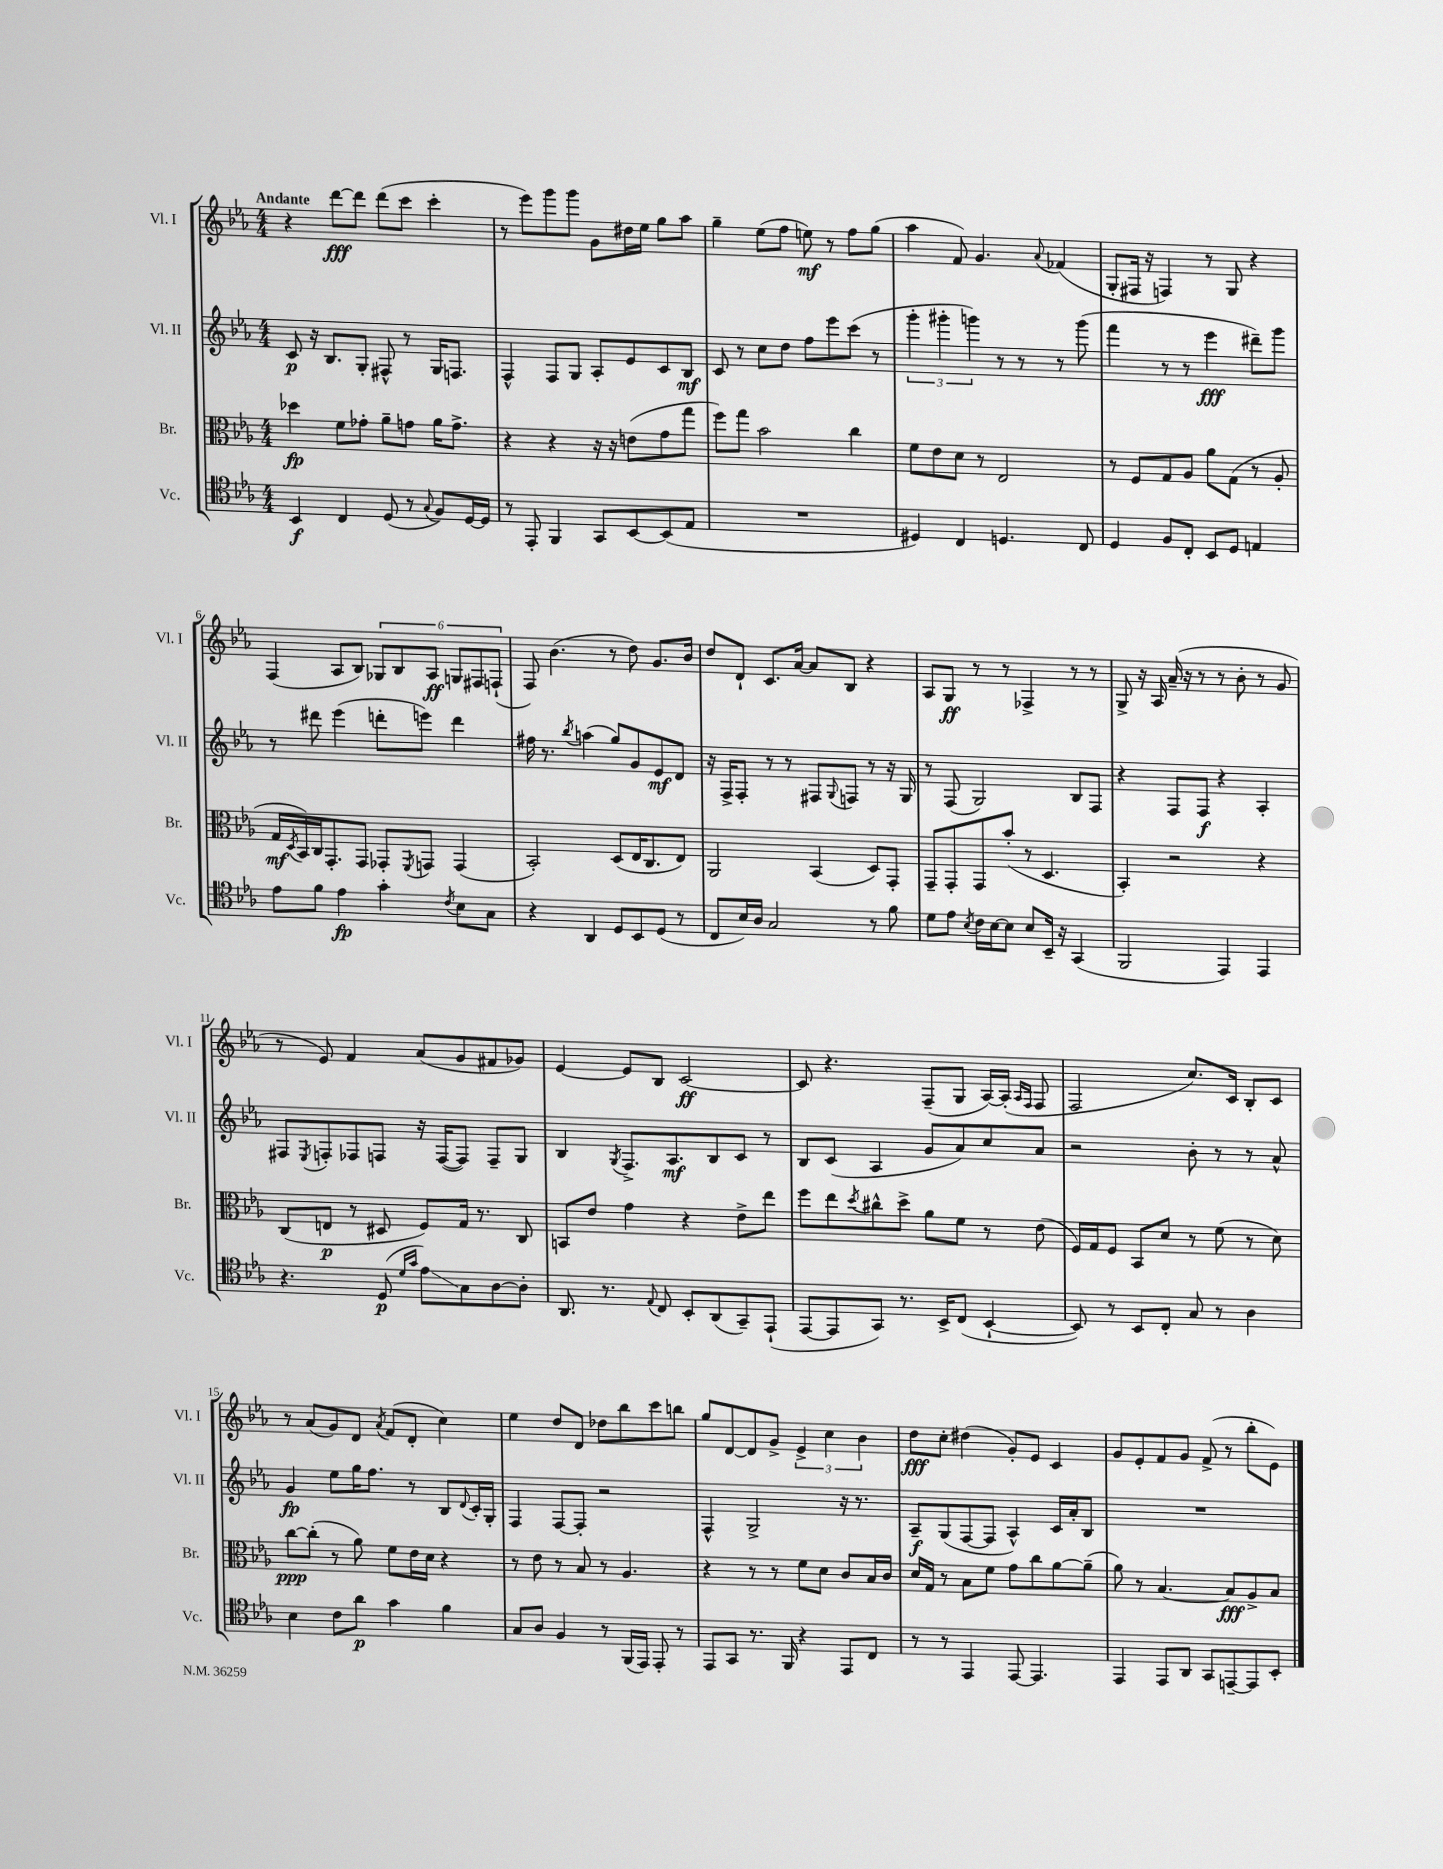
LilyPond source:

<<
\new StaffGroup <<
\new Staff = "s0" \with { instrumentName = "Vl. I" shortInstrumentName = "Vl. I" } {
    \clef treble \key ees \major \numericTimeSignature \time 4/4 \tempo "Andante"
    r4 d'''8~\fff d'''8 d'''8( c'''8 c'''4-. |
    r8 ees'''8) g'''8 g'''8 g'8 dis''16 ees''16 g''8 aes''8 |
    g''4-- ees''8( f''8 e''8\mf) r8 f''8 g''8( |
    aes''4 f'8) g'4. \appoggiatura { aes'8 } fes'4( |
    g8-. fis16 r16 f4) r8 g8 r4 |
    f4( aes8 bes8) \tuplet 6/4 { ges8 bes8 aes8\ff g8 fis8 f8-!( } |
    f8) bes'4.( r8 d''8) g'8. bes'16 |
    d''8 d'8-! c'8. aes'16~ aes'8 bes8 r4 |
    aes8 g8\ff r8 r8 fes4-> r8 r8 |
    g8-> r16 aes16 aes'16--( r16 r8 r8 bes'8-. r8 g'8 |
    r8 ees'8) f'4 aes'8( g'8 fis'8 ges'8) |
    ees'4~ ees'8 bes8 c'2~\ff |
    c'8 r4. f8--( g8 aes16~) aes16-.( \grace { aes16 f16 } f8 |
    f2 c''8.) c'16 bes8-. c'8 |
    r8 aes'8( g'8) d'8 \acciaccatura { aes'8 } f'8( d'8-. c''4) |
    ees''4 d''8 d'8 des''8 bes''8 c'''8 b''8 |
    g''8 d'8~ d'8 g'8-> \tuplet 3/2 { ees'4-> c''4 bes'4 } |
    d''8\fff c''8-. dis''4( g'8-.) ees'8 c'4 |
    g'8 ees'8-. f'8 g'8 f'8->( r8 bes''8-. ees'8) \bar "|." |
}
\new Staff = "s1" \with { instrumentName = "Vl. II" shortInstrumentName = "Vl. II" } {
    \clef treble \key ees \major \numericTimeSignature \time 4/4
    c'8\p r16 bes8. g8-. fis8-^ r8 g16 f8. |
    f4-^ f8 g8 aes8-. ees'8 c'8 bes8\mf |
    c'8 r8 c''8 d''8 f''8 ees'''8 c'''8( r8 |
    \tuplet 3/2 { g'''4-. gis'''4-. g'''4) } r8 r8 r8 g'''8( |
    f'''4 r8 r8 ees'''4\fff dis'''8--) g'''8 |
    r8 dis'''8 ees'''4( d'''8-. e'''8) d'''4 |
    fis''16 r8. \acciaccatura { bes''8 } a''4( g''8) g'8 ees'8\mf d'8 |
    r16 f16-> f8-. r8 r8 fis8 \appoggiatura { g8 } f8 r8 r16 g16 |
    r8 f8( g2) bes8 f8 |
    r4 f8 f8\f r4 aes4-. |
    fis8 \acciaccatura { ees8 } f8-. fes8 f8 r16 f16~( f8) f8-- g8 |
    bes4 \acciaccatura { g8 } f8.-> aes8.\mf bes8 c'8 r8 |
    bes8 c'8( aes4 g'8 aes'8) c''8 aes'8 |
    r2 bes'8-. r8 r8 aes'8-^ |
    g'4\fp ees''8 g''16 f''8. r8 bes8 \appoggiatura { d'8 } c'16-. g16-. |
    f4 f8~ f8-. r2 |
    f4-^ g2-> r16 r8. |
    aes8--\f g8( f8~ f8 aes4-^) c'16 aes'16-. bes8 |
    R1 \bar "|." |
}
\new Staff = "s2" \with { instrumentName = "Br." shortInstrumentName = "Br." } {
    \clef alto \key ees \major \numericTimeSignature \time 4/4
    des''4\fp f'8 ges'8-. aes'8-- g'8 aes'16 g'8.-> |
    r4 r4 r16 r16 e'8( g'8 g''8 |
    f''8) g''8 bes'2 c''4 |
    f'8 ees'8 d'8 r8 ees2 |
    r8 f8 g8 aes8 aes'8 g8( r8 aes8-. |
    g16\mf \acciaccatura { d8 } bes,16) c16 g,8.-. g,8 ges,8-. \acciaccatura { f,8 } g,8 g,4( |
    bes,2-.) d8( ees16 c8. ees8) |
    aes,2 bes,4( d8) g,8-. |
    g,8-- g,8-. g,8 bes'8-.( r8 d4. |
    bes,4-.) r2 r4 |
    c8( e8\p r8 dis8 f8) g16 r8. c8 |
    b,8 ees'8 g'4 r4 ees'8-> ees''8 |
    f''8 ees''8 \acciaccatura { d''8 } cis''8-^ d''8-> aes'8 f'8 r8 ees'8( |
    f16) g16 f8 bes,8 d'8 r8 f'8( r8 d'8) |
    c''8~\ppp c''8-.( r8 aes'8) f'8 ees'16 d'16 r4 |
    r8 ees'8 r8 bes8 r8 aes4. |
    r4 r8 r8 f'8 d'8 c'8 bes16 c'16 |
    d'16 g16 r8 bes8 f'8 g'8 c''8 aes'8~ aes'8--( |
    aes'8) r8 bes4.~ bes8\fff aes8-> bes8 \bar "|." |
}
\new Staff = "s3" \with { instrumentName = "Vc." shortInstrumentName = "Vc." } {
    \clef tenor \key ees \major \numericTimeSignature \time 4/4
    bes,4\f c4 d8( r8 \appoggiatura { g8 } f8) d16~ d16 |
    r8 ees,8-. f,4 g,8 bes,8~ bes,8( ees8 |
    R1 |
    dis4) c4 d4. c8 |
    d4 f8 c8-. bes,8 d8 e4 |
    ees'8 f'8 ees'4\fp g'4-. \acciaccatura { c'8 } bes8 g8 |
    r4 aes,4 d8 bes,8 d8( r8 |
    c8 bes16) aes16 g2 r8 f'8 |
    d'8 ees'8 \acciaccatura { bes8 } c'16 bes16~ bes8 bes8 bes,16-- r16 g,4( |
    f,2 ees,4) ees,4 |
    r4. d8\p( \grace { d'16 g'16 } ees'8\glissando) g8 aes8~ aes8-. |
    aes,8. r8. \appoggiatura { ees8 } c8 bes,8-. aes,8( g,8--) ees,8-!( |
    ees,8~ ees,8 g,8) r8. bes,16-> c8( bes,4~-! |
    bes,8) r8 bes,8 c8-. g8 r8 aes4 |
    bes4 c'8 aes'8\p g'4 f'4 |
    g8 aes8 f4 r8 f,16( ees,16) ees,8-. r8 |
    ees,8 g,8 r8. f,16 r4 ees,8 c8 |
    r8 r8 ees,4 ees,8~ ees,4. |
    ees,4 ees,8 aes,8 g,8 e,8~-- e,8 bes,8-. \bar "|." |
}
>>
>>
